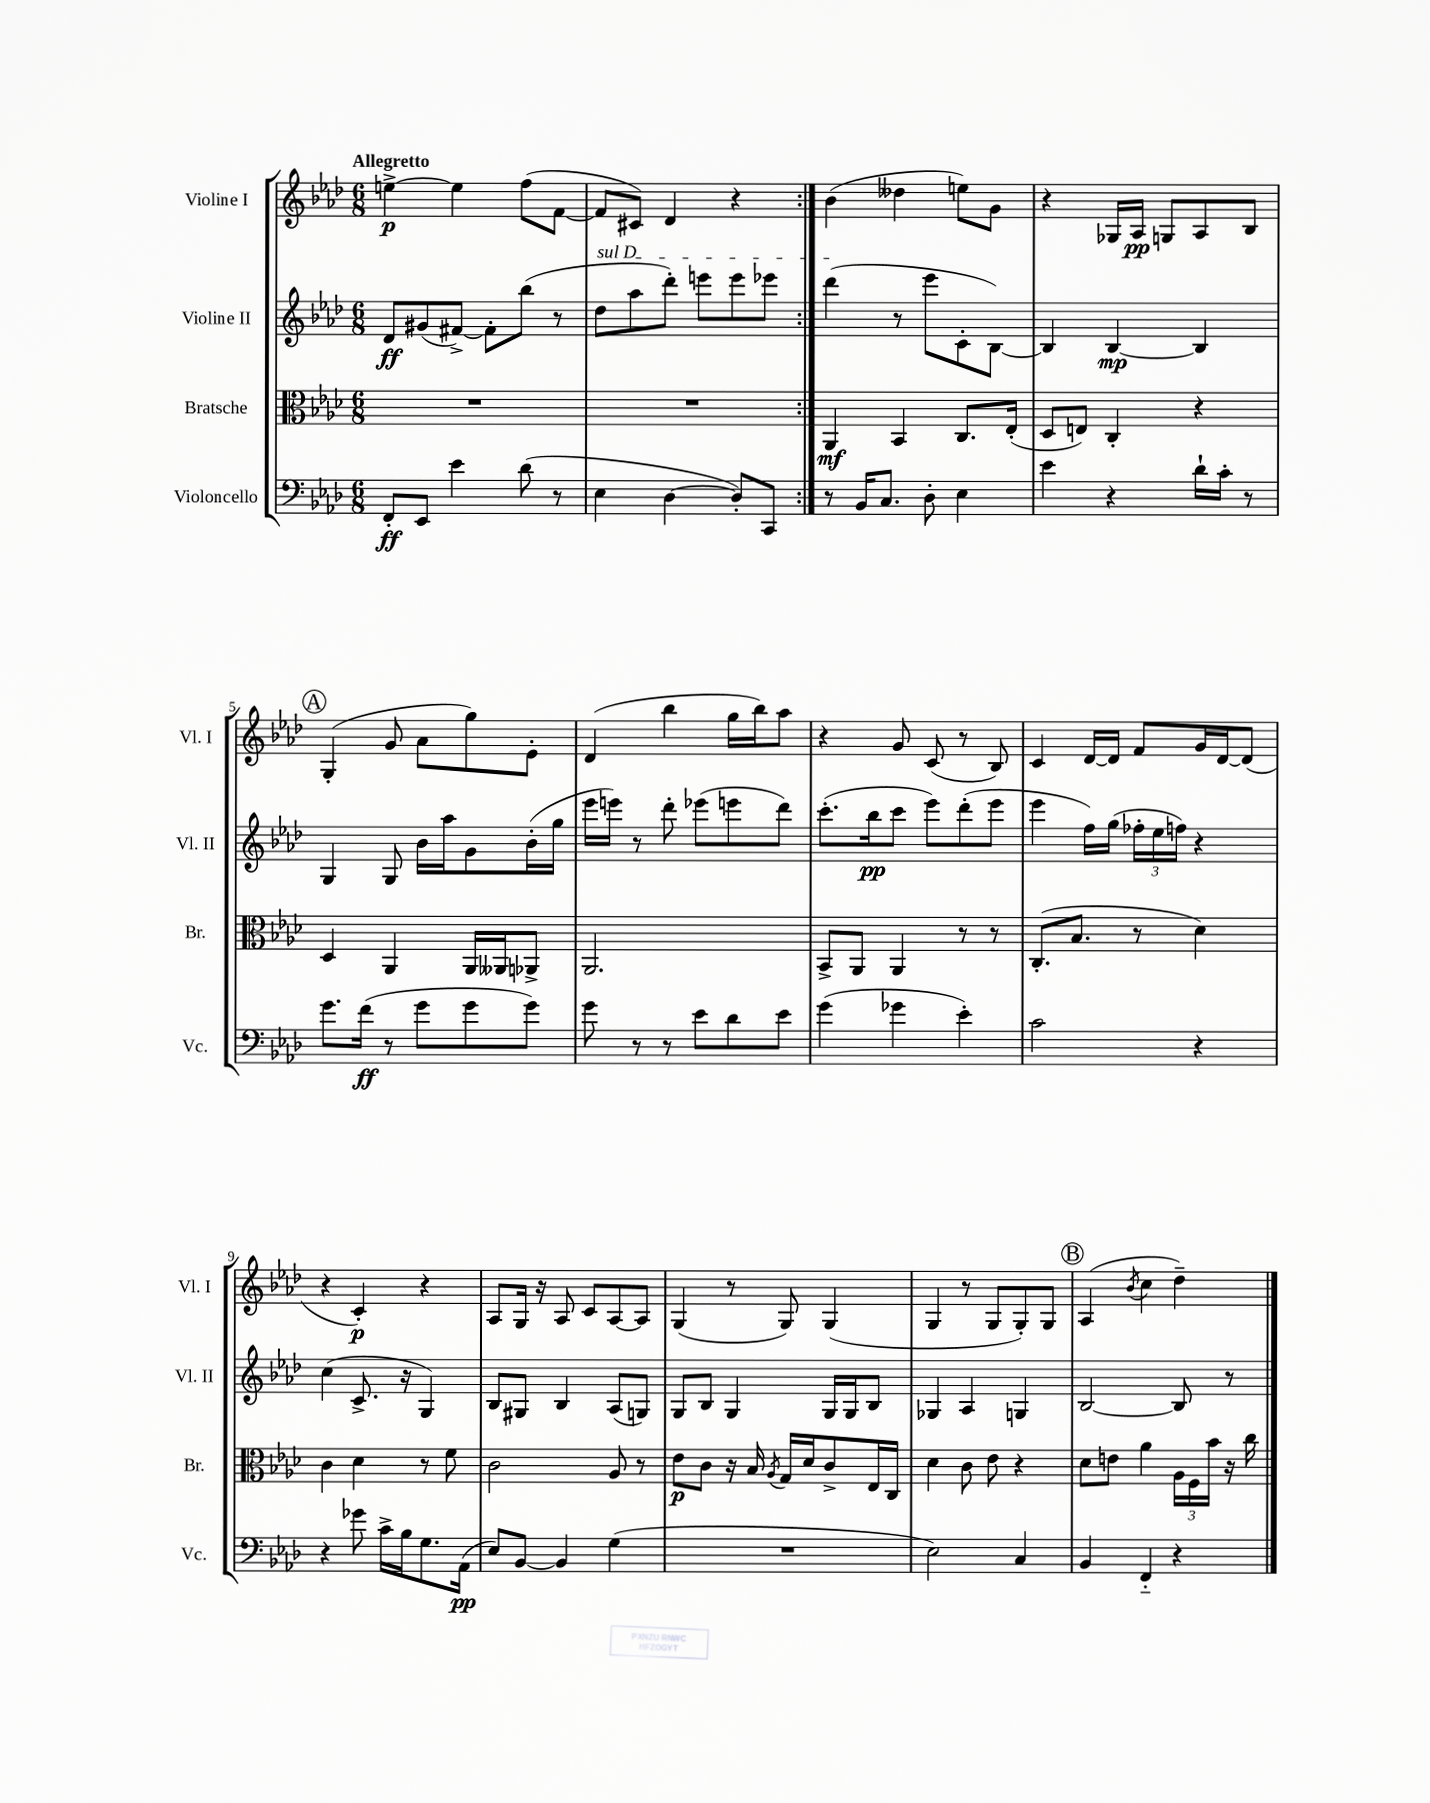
<<
\new StaffGroup <<
\new Staff = "s0" \with { instrumentName = "Violine I" shortInstrumentName = "Vl. I" } {
    \clef treble \key aes \major \numericTimeSignature \time 6/8 \tempo "Allegretto"
    \autoBeamOff \repeat volta 2 { e''4~->\p e''4 f''8[( f'8]~ |
    f'8[ cis'8]) des'4 r4 | }
    bes'4( deses''4 e''8[) g'8] |
    r4 ges16[ aes16]\pp g8[ aes8 bes8] |
    \mark \markup { \circle "A" } g4-.( g'8 aes'8[ g''8) ees'8]-. |
    des'4( bes''4 g''16[ bes''16) aes''8] |
    r4 g'8 c'8( r8 bes8) |
    c'4 des'16[~ des'16] f'8[ g'16 des'16~ des'8]( |
    r4 c'4-.\p) r4 |
    aes8[ g16] r16 aes8 c'8[ aes8~ aes8] |
    g4( r8 g8) g4( |
    g4 r8 g8[ g8-.) g8] |
    \mark \markup { \circle "B" } aes4( \acciaccatura { bes'8 } c''4 des''4--) \bar "|." |
}
\new Staff = "s1" \with { instrumentName = "Violine II" shortInstrumentName = "Vl. II" } {
    \clef treble \key aes \major \numericTimeSignature \time 6/8
    \autoBeamOff \repeat volta 2 { des'8[\ff gis'8( fis'8]~->) fis'8[-. bes''8]( r8 |
    \once \override TextSpanner.bound-details.left.text = \markup { \italic "sul D" } des''8[\startTextSpan aes''8 des'''8]-.) e'''8[ e'''8 ees'''8] | }
    des'''4\stopTextSpan( r8 ees'''8[ c'8-. bes8]~) |
    bes4 bes4~\mp bes4 |
    \mark \markup { \circle "A" } g4 g8 bes'16[ aes''16 g'8 bes'16-.( g''16] |
    ees'''16[ e'''16]) r8 des'''8-. ees'''8[( e'''8 des'''8]) |
    c'''8.[-.( bes''16\pp c'''8] ees'''8[) des'''8-.( ees'''8] |
    ees'''4 f''16[) g''16]( \tuplet 3/2 { fes''16[-. ees''16 f''16]) } r4 |
    c''4( c'8.-> r16 g4) |
    bes8[ gis8] bes4 aes8[( g8]) |
    g8[ bes8] g4 g16[ g16 bes8] |
    ges4 aes4 g4 |
    \mark \markup { \circle "B" } bes2~ bes8 r8 \bar "|." |
}
\new Staff = "s2" \with { instrumentName = "Bratsche" shortInstrumentName = "Br." } {
    \clef alto \key aes \major \numericTimeSignature \time 6/8
    \autoBeamOff \repeat volta 2 { R2. |
    R2. | }
    aes,4\mf bes,4 c8.[ ees16]-.( |
    des8[ e8]) c4-. r4 |
    \mark \markup { \circle "A" } des4 aes,4 aes,16[ aeses,16 aes,8]-> |
    aes,2. |
    bes,8[-> aes,8] aes,4 r8 r8 |
    c8.[-.( bes8.] r8 des'4) |
    c'4 des'4 r8 f'8 |
    c'2 aes8 r8 |
    ees'8[\p c'8] r16 bes16 \acciaccatura { aes8 } g16[ des'16 c'8-> ees16 c16] |
    des'4 c'8 ees'8 r4 |
    \mark \markup { \circle "B" } des'8[ e'8] aes'4 \tuplet 3/2 { aes16[ f16 bes'16] } r16 c''16 \bar "|." |
}
\new Staff = "s3" \with { instrumentName = "Violoncello" shortInstrumentName = "Vc." } {
    \clef bass \key aes \major \numericTimeSignature \time 6/8
    \autoBeamOff \repeat volta 2 { f,8[-.\ff ees,8] ees'4 des'8( r8 |
    ees4 des4~ des8[-.) c,8] | }
    r8 bes,16[ c8.] des8-. ees4 |
    ees'4 r4 des'16[-! c'16]-. r8 |
    \mark \markup { \circle "A" } g'8.[ f'16]\ff( r8 g'8[ g'8 g'8]) |
    g'8 r8 r8 ees'8[ des'8 ees'8] |
    g'4( ges'4 ees'4-.) |
    c'2 r4 |
    r4 ges'8 c'16[-> bes16 g8. aes,16]\pp( |
    ees8[) bes,8]~ bes,4 g4( |
    R2. |
    ees2) c4 |
    \mark \markup { \circle "B" } bes,4 f,4-_ r4 \bar "|." |
}
>>
>>
